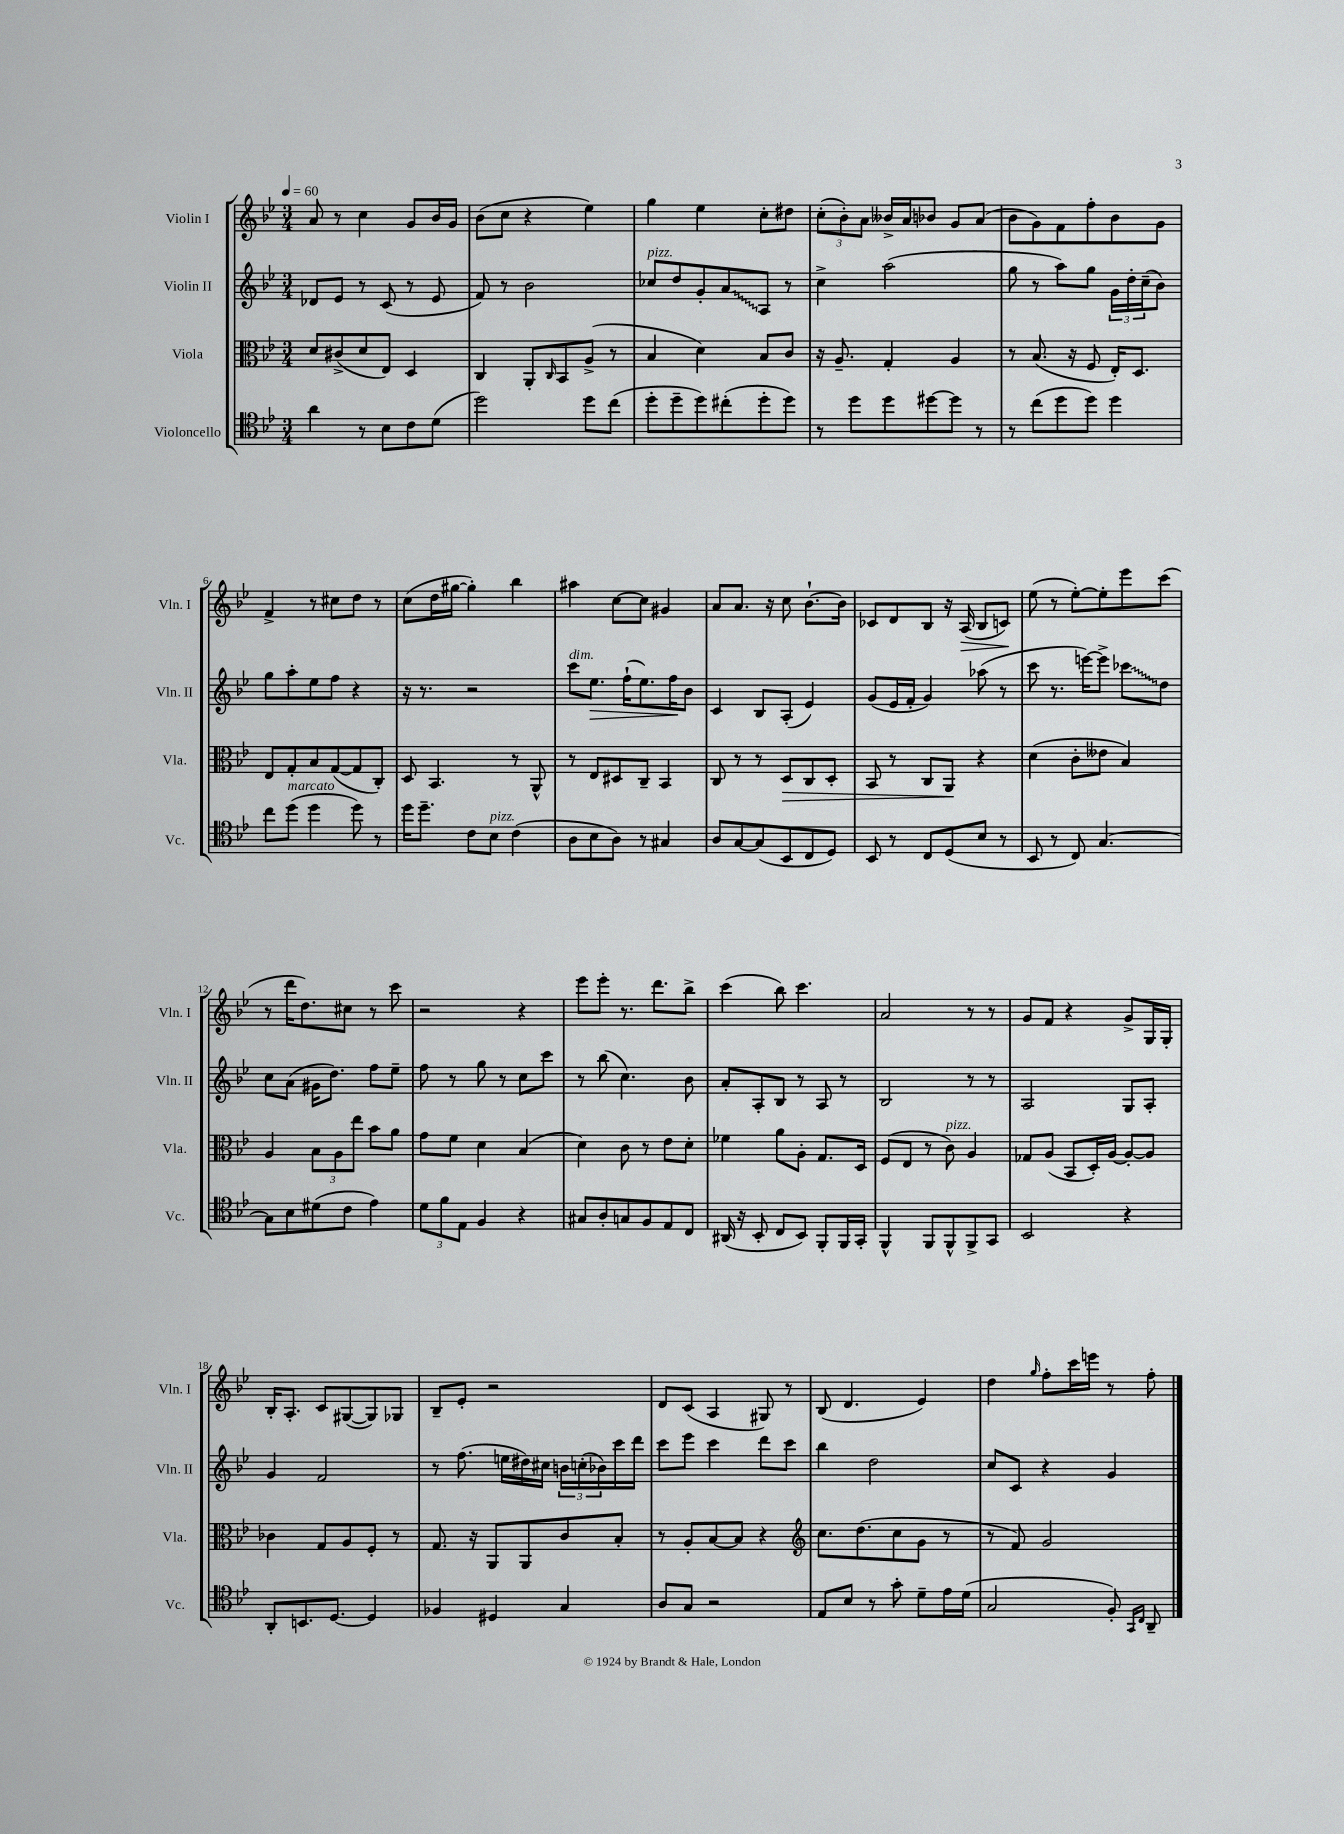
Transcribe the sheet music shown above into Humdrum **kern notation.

**kern	**kern	**kern	**kern
*staff4	*staff3	*staff2	*staff1
*clefC4	*clefC3	*clefG2	*clefG2
*k[b-e-]	*k[b-e-]	*k[b-e-]	*k[b-e-]
*M3/4	*M3/4	*M3/4	*M3/4
*MM60	*MM60	*MM60	*MM60
4a\	8d/L	8d-/L	8a/
.	(8c#^/	8e-/J	8r
8r	8d/	8r	4cc\
8B-\L	8E-/J)	(8c/	.
8c\	4D/	8r	8g/L
(8d\J	.	8e-/	16b-/L
.	.	.	16g/JJ
=	=	=	=
2dd\)	4C/	8f/)	(8b-\L
.	.	8r	8cc\J
.	8AA'/L	2b-\	4r
.	16qqC/	.	.
.	8BB-/	.	.
8dd\L	(8A^/J	.	4ee-\)
(8cc\J	8r	.	.
=	=	=	=
8dd'\L	4B-/	8cc-/L	4gg\
8dd~\	.	8dd/	.
8dd\)	4d\)	8g'/	4ee-\
(8cc#'\	.	8a/	.
8dd'\	8B-/L	8A/J	8cc'\L
8dd\J)	8c/J	8r	8dd#\J
=	=	=	=
8r	16r	4cc^\	(12cc'\L
.	8.A~/	.	.
.	.	.	12b-'\)
8dd\L	.	.	.
.	.	.	12a\J
8dd\	4G'/	(2aa\	16b--^/LL
.	.	.	16a/J
[8dd#\	.	.	8b-/J
8dd#\]J	4A/	.	8g/L
8r	.	.	(8a/J
=	=	=	=
8r	8r	8gg\	8b-\L
(8cc\L	(8.B-/	8r	8g\)
8dd\	.	8aa\L)	8f\
.	16r	.	.
8dd\J)	8F/	8gg\J	8ff'\
4dd\	16E-'/LK)	24g\LL	8b-\
.	.	24dd'\	.
.	8.D/J	.	.
.	.	(24cc~\J	.
.	.	8b-\J)	8g\J
=	=	=	=
8cc\L	8E-/L	8gg\L	4f^/
(8dd\J	8G'/	8aa'\	.
4dd\	8B-/	8ee-\	8r
.	([8G/	8ff\J	8cc#\L
8dd\)	8G/]	4r	8dd\J
8r	8C'/J)	.	8r
=	=	=	=
16dd\LK	8D/	16r	(8cc\L
8.dd~\J	.	8.r	.
.	4.BB-/	.	16dd\L
.	.	.	[16gg#\JJ
8c\L	.	2r	4gg#'\])
8B-\J	.	.	.
(4c\	8r	.	4bb-\
.	8AA^^/	.	.
=	=	=	=
8A\L	8r	8ccc\L	4aa#\
8B-\	8E-/L	8.ee-\J	.
8A\J)	8D#/	.	[8cc\L
.	.	(16ff`\LK	.
8r	8C~/J	8.ee-\)	8cc\]J
4G#/	4BB-/	.	4g#/
.	.	16ff\K	.
.	.	8b-\J	.
=	=	=	=
8A/L	8C/	4c/	8a/L
[8G/	8r	.	8.a/J
(8G/]	8r	8B-/L	.
.	.	.	16r
8BB-/	8D/L	(8A'/J	8cc\
8C/	8C/	4e-/)	[8.b-`\L
8D/J)	8D'/J	.	.
.	.	.	16b-\]Jk
=	=	=	=
8BB-/	8BB-/	(8g/L	8c-/L
8r	8r	16e-/L	8d/
.	.	16f'/JJ	.
8C/L	8C/L	4g/)	8B-/J
(8D/	8AA/J	.	16r
.	.	.	(16A/
8B-/J	4r	(8aa-\	8B-/L
8r	.	8r	8c/J)
=	=	=	=
8BB-/	(4d\	8ccc\	(8ee-\
8r	.	8.r	8r
8C/)	8c'\L	.	[8ee-'\L)
.	.	[16eee\LK)	.
[4.G/	8e--\J	8eee^\]J	8ee-'\]
.	4B-/)	8ccc-\L	8eee-\
.	.	8dd\J	(8ccc\J
=	=	=	=
8G\]L	4A/	8cc\L	8r
8B-\	.	(8a\J	16ddd\LK
.	.	.	8.dd\)
(8d#\	12B-\L	16g#\LK	.
.	.	8.dd\J)	.
.	12A\	.	.
8c\J	.	.	8cc#\J
.	12ee-\J	.	.
4e-\)	8b-\L	8ff\L	8r
.	8a\J	8ee-~\J	8ccc\
=	=	=	=
12d\L	8g\L	8ff\	2r
12f\	.	.	.
.	8f\J	8r	.
12E-\J	.	.	.
4F/	4d\	8gg\	.
.	.	8r	.
4r	(4B-/	8cc\L	4r
.	.	8ccc\J	.
=	=	=	=
8G#/L	4d\)	8r	8eee-\L
8A'/	.	(8bb-\	8eee-'\J
8G/	8c\	4.cc\)	8.r
8F/	8r	.	.
.	.	.	8.ddd\L
8E-/	8e-\L	.	.
8C/J	8d'\J	8b-\	8bb-^\J
=	=	=	=
(16AA#/	4f-\	8a'/L	(4ccc\
16r	.	.	.
8BB-'/	.	8A'/	.
8C/L	8a\L	8B-/J	8bb-\)
8BB-/J)	8A'\J	8r	4.ccc\
8FF'/L	8.G/L	8A/	.
16FF/L	.	8r	.
16GG'/JJ	16D/Jk	.	.
=	=	=	=
4FF^^/	(8F/L	2B-/	2a/
.	8E-/J	.	.
8FF/L	8r	.	.
8FF^^/	8c\)	.	.
8FF^/	4A/	8r	8r
8GG/J	.	8r	8r
=	=	=	=
2BB-/	8G-/L	2A/	8g/L
.	(8A/J	.	8f/J
.	8BB-/L	.	4r
.	16D'/L)	.	.
.	[16A/JJ	.	.
4r	8A'/_L	8G/L	8g^/L
.	8A/]J	8A'/J	16G/L
.	.	.	16G'/JJ
=	=	=	=
8AA'/L	4c-\	4g/	16B-'/LK
.	.	.	8.A'/J
8.BB/	.	.	.
.	8G/L	2f/	8c/L
[8.D/J	.	.	.
.	8A/	.	([8G#/
4D/]	8F'/J	.	8G#/])
.	8r	.	8G-/J
=	=	=	=
4F-/	8.G/	8r	8B-~/L
.	.	(8.ff\	8e-'/J
.	16r	.	.
4D#/	8AA/L	.	2r
.	.	16ee\LL	.
.	8AA/	16dd#\)	.
.	.	16cc#\JJ	.
4G/	8c/	24b\LL	.
.	.	(24cc'\	.
.	.	24b-\)	.
.	8B-'/J	16ccc\	.
.	.	16ddd\JJ	.
=	=	=	=
8A/L	8r	8ccc\L	8d/L
8G/J	8A'/L	8eee-\J	(8c/J
2r	[8B-/	4ccc\	4A/
.	8B-/]J	.	.
.	4r	8ddd\L	8G#/)
.	.	8ccc\J	8r
=	=	=	=
*	*clefG2	*	*
8E-/L	8.cc\L	4bb-\	(8B-/
8B-/J	.	.	4.d/
.	(8.dd\	.	.
8r	.	2dd\	.
8g'\	8cc\	.	.
8d~\L	8g\J	.	4e-/)
16e-\L	8r	.	.
(16d\JJ	.	.	.
=	=	=	=
2G/	8r	8cc/L	4dd\
.	8f/)	8c/J	.
.	.	.	16qqgg/
.	2g/	4r	8ff'\L
.	.	.	16ccc\L
.	.	.	16eee\JJ
8F'/)	.	4g/	8r
16qqGG/LL	.	.	.
16qqC/JJ	.	.	.
8AA~/	.	.	8ff'\
==	==	==	==
*-	*-	*-	*-
